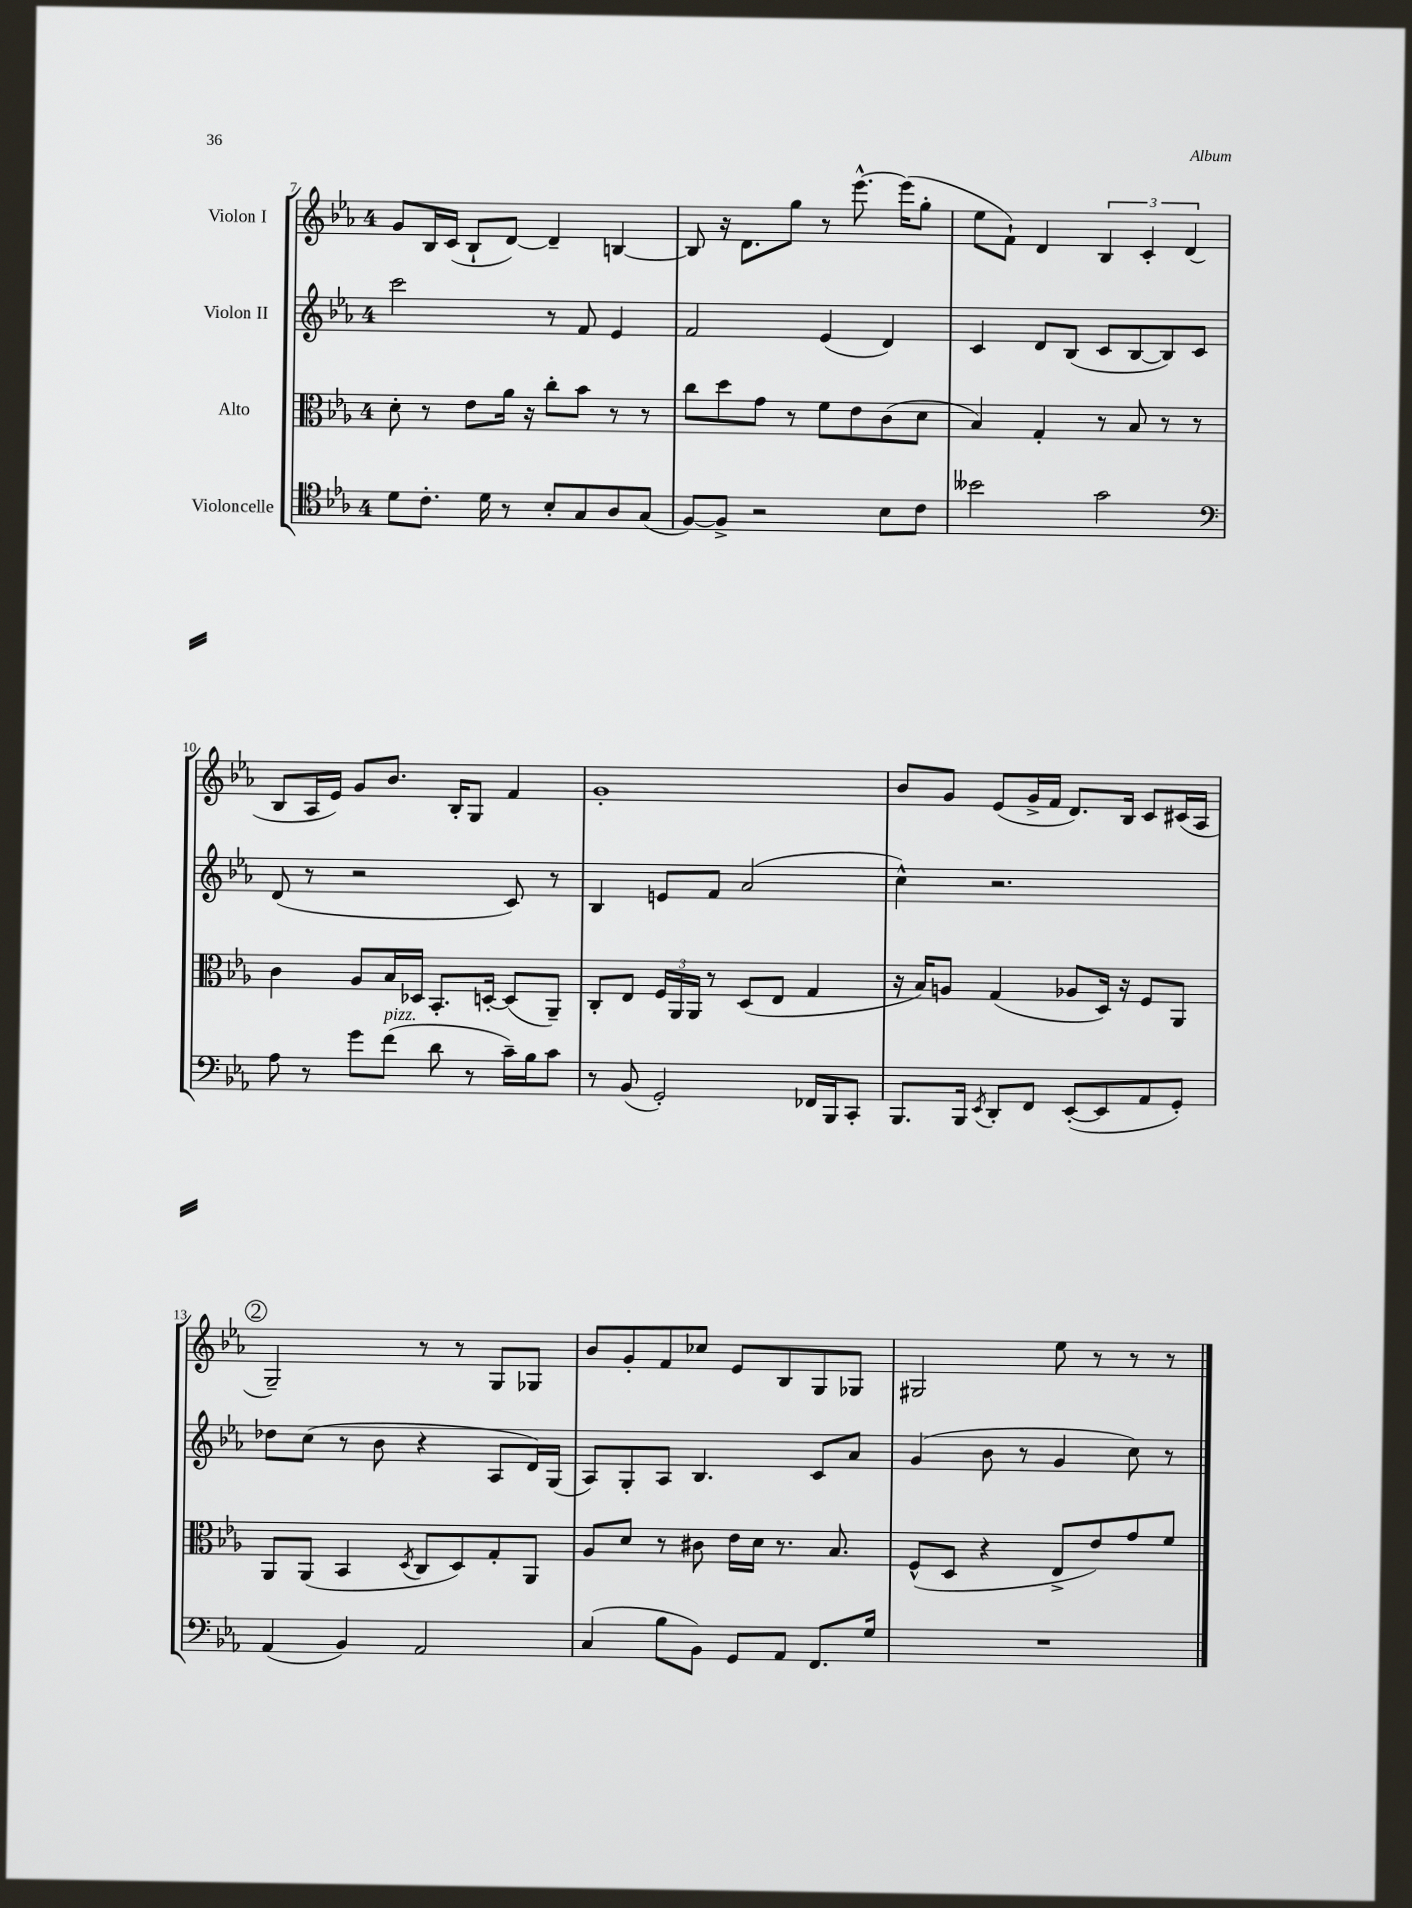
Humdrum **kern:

**kern	**kern	**kern	**kern
*staff4	*staff3	*staff2	*staff1
*clefC4	*clefC3	*clefG2	*clefG2
*k[b-e-a-]	*k[b-e-a-]	*k[b-e-a-]	*k[b-e-a-]
*M4/4	*M4/4	*M4/4	*M4/4
8d	8d'	2ccc	8g
8.c'	8r	.	16B-
.	.	.	(16c
.	8e-	.	8B-`
16d	.	.	.
8r	16a-	.	[8d)
.	16r	.	.
8B-'	8cc'	8r	4d~]
8G	8b-	8f	.
8A-	8r	4e-	[4B
(8G	8r	.	.
=	=	=	=
[8F)	8cc	2f	8B]
8F^]	8dd	.	16r
.	.	.	8.d
2r	8g	.	.
.	8r	.	8gg
.	8f	(4e-	8r
.	8e-	.	[8.eee-^^
8B-	(8c	4d)	.
.	.	.	(16eee-]
8c	8d	.	8gg'
=	=	=	=
2b--	4B-)	4c	8ee-
.	.	.	8f`)
.	4G'	8d	4d
.	.	(8B-	.
2g	8r	8c	6B-
.	8B-	[8B-	.
.	.	.	6c'
.	8r	8B-])	.
.	.	.	(6d
.	8r	8c	.
=	=	=	=
*clefF4	*	*	*
8A-	4c	(8d	8B-
8r	.	8r	16A-
.	.	.	16e-)
8g	8A-	2r	8g
(8f	16B-	.	8.b-
.	16D-	.	.
8d	8.BB-'	.	.
.	.	.	16B-'
8r	.	.	8G
.	[16D'	.	.
16c~)	(8D]	8c)	4f
16B-	.	.	.
8c	8AA-~)	8r	.
=	=	=	=
8r	8C'	4B-	1g'
(8BB-	8E-	.	.
2GG')	24F	8e	.
.	24AA-	.	.
.	24AA-	.	.
.	8r	8f	.
.	(8D	(2a-	.
.	8E-	.	.
16FF-	4G	.	.
16BBB-	.	.	.
8CC'	.	.	.
=	=	=	=
8.BBB-	16r	4cc^^)	8b-
.	16B-)	.	.
.	8A	.	8g
16BBB-	.	.	.
8qEE-	.	.	.
8DD'	(4G	2.r	(8e-
8FF	.	.	16g^
.	.	.	16f
([8EE-'	8A-	.	8.d)
8EE-]	16D)	.	.
.	16r	.	16B-
8AA-	8F	.	8c
8GG')	8AA-	.	(16c#
.	.	.	16A-
=	=	=	=
(4AA-	8AA-	8dd-	2G~)
.	(8AA-	(8cc	.
4BB-)	4BB-	8r	.
.	.	8b-	.
.	8qD	.	.
2AA-	8C	4r	8r
.	8D)	.	8r
.	8G'	8A-	8G
.	8AA-	16d)	8G-
.	.	(16G	.
=	=	=	=
(4C	8A-	8A-)	8b-
.	8d	8G'	8g'
8B-	8r	8A-	8f
8BB-)	8c#	4.B-	8cc-
8GG	16e-	.	8e-
.	16d	.	.
8AA-	8.r	.	8B-
8.FF	.	8c	8G
.	8.B-	.	.
.	.	8a-	8G-
16G	.	.	.
=	=	=	=
1r	(8F^^	(4g	2G#
.	8D	.	.
.	4r	8b-	.
.	.	8r	.
.	8E-^	4g	8ee-
.	8e-)	.	8r
.	8g	8cc)	8r
.	8f	8r	8r
==	==	==	==
*-	*-	*-	*-
